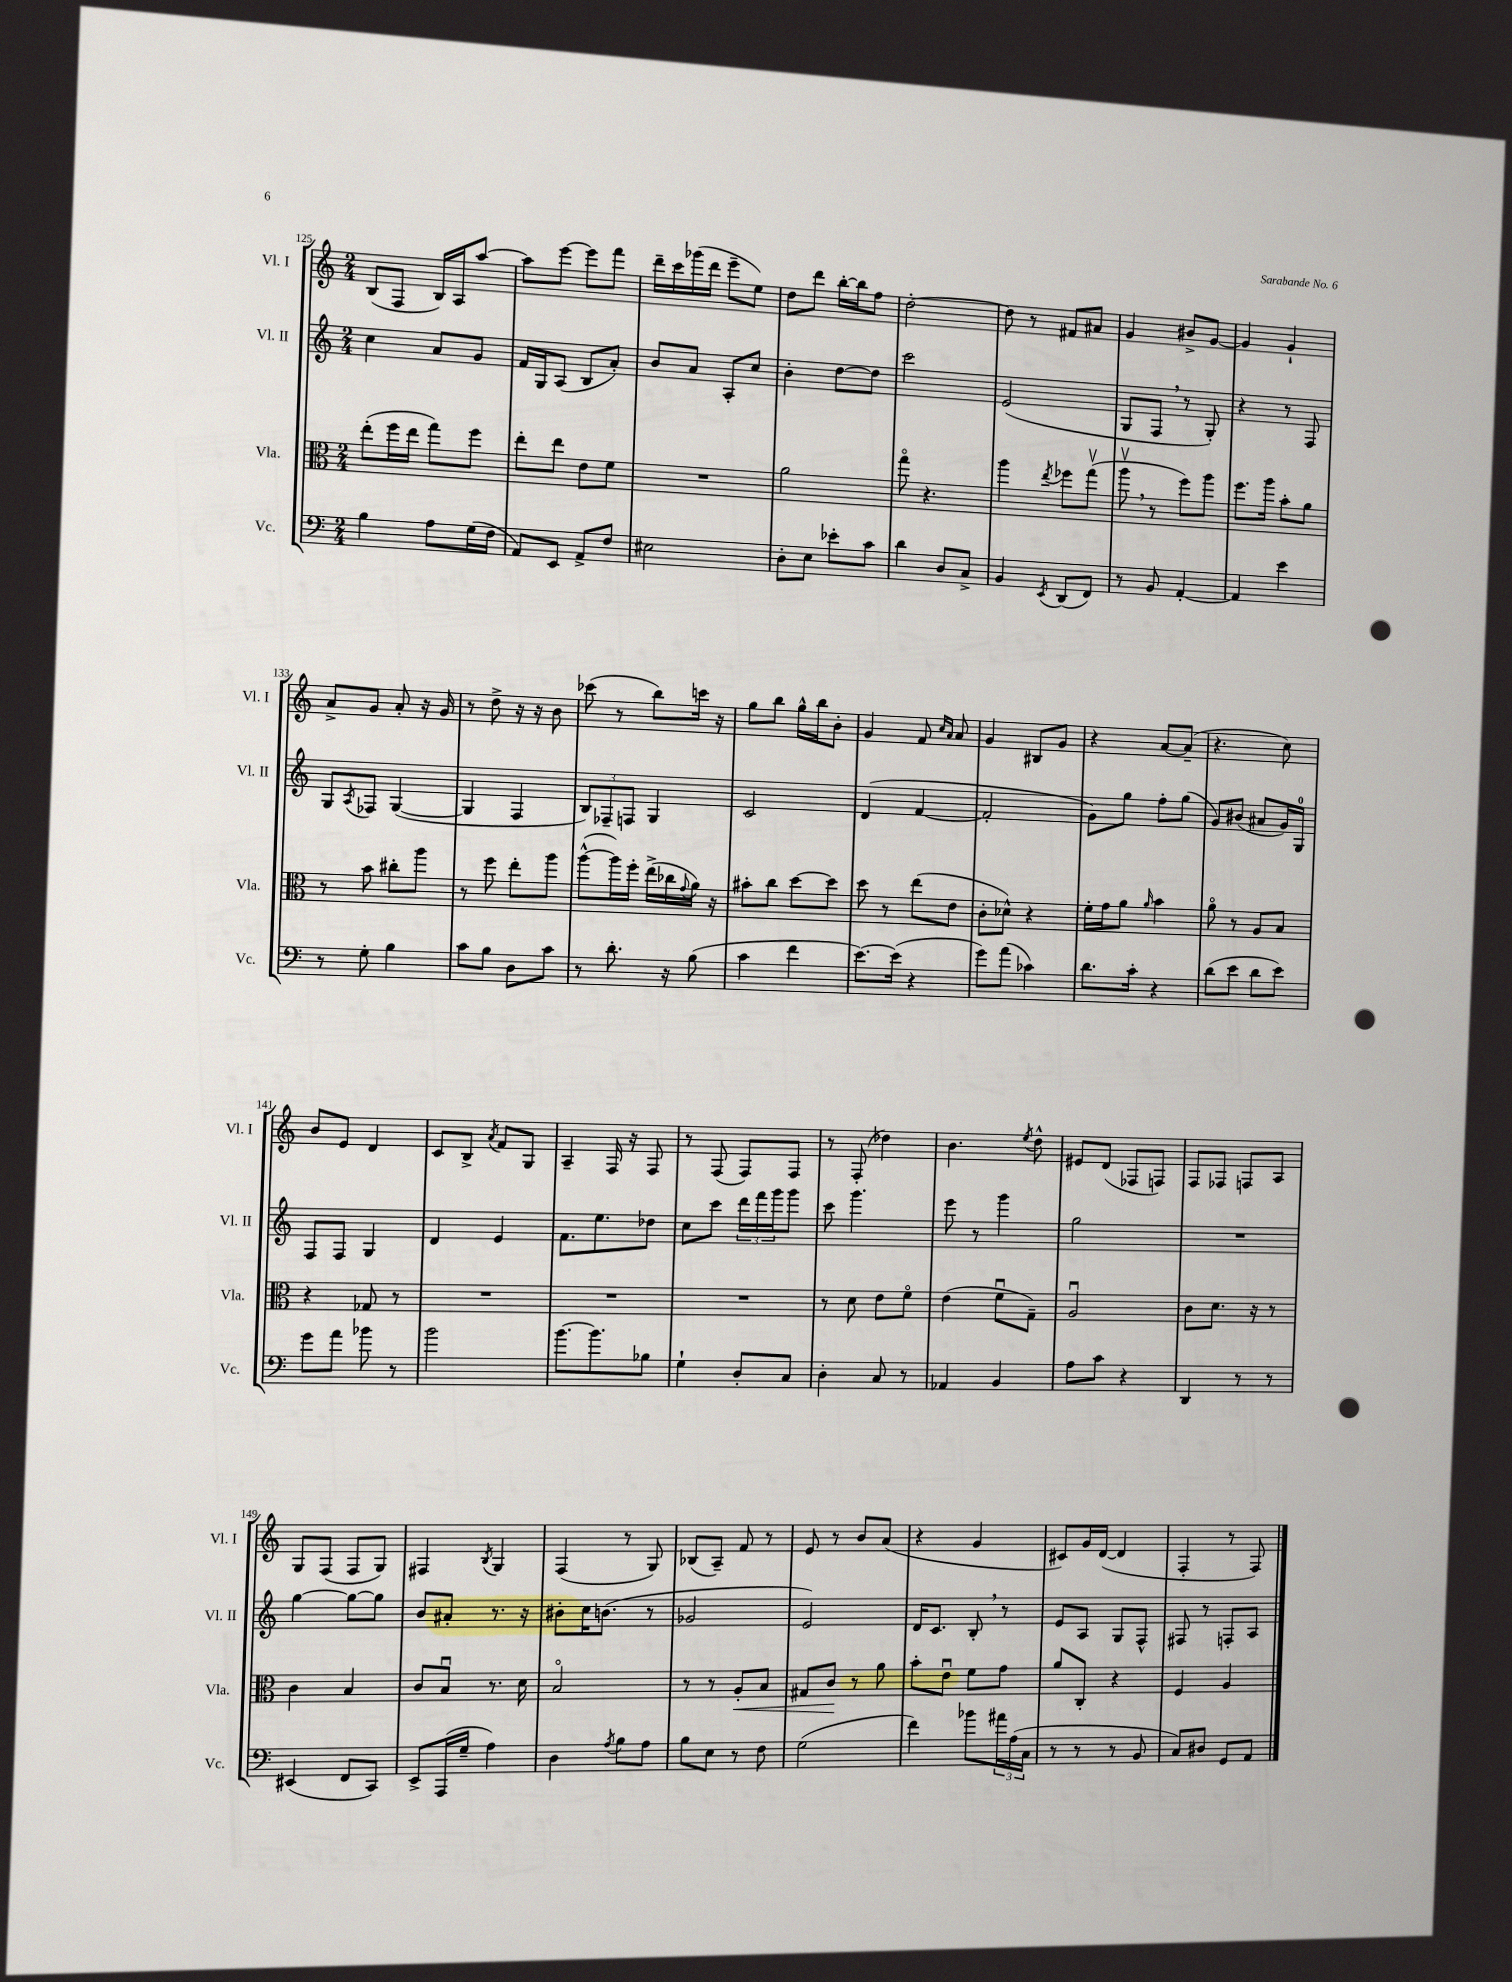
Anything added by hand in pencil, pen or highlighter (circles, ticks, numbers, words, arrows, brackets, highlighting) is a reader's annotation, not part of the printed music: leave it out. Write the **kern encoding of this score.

**kern	**kern	**kern	**kern
*staff4	*staff3	*staff2	*staff1
*clefF4	*clefC3	*clefG2	*clefG2
*k[]	*k[]	*k[]	*k[]
*M2/4	*M2/4	*M2/4	*M2/4
4B	(8ee'	4cc	(8B
.	16ff	.	8F
.	16ee	.	.
8A	8gg)	8a	16B)
.	.	.	16A
(16G	8ff	8g	[8aa
16F	.	.	.
=	=	=	=
8AA)	8ee'	16f	8aa]
.	.	16G	.
8EE	8ee	(8A	[8eee
8AA^	8e	8B	8eee]
8F	8f	8a')	8fff
=	=	=	=
2E#	2r	8b	16ddd~
.	.	.	16ccc
.	.	8a	(16ggg-
.	.	.	16ddd
.	.	8A'	8eee~
.	.	8cc	8ee)
=	=	=	=
8D'	2a	4b'	8dd
8E	.	.	8ddd
8e-'	.	[8dd	[16bb'
.	.	.	16bb]
8c	.	8dd]	8ff
=	=	=	=
4d	8ggo	2ccc	[2dd'
.	4.r	.	.
8D	.	.	.
8C^	.	.	.
=	=	=	=
4BB	4aa	(2e	8dd]
.	.	.	8r
8qEE	8qee	.	.
(8DD	8ff-	.	8f#
8FF)	(8ggv	.	8a#
=	=	=	=
8r	8aav	8G	4g
8BB	8r	8F	.
[4AA'	8ff)	8r	8b#^
.	8aa	8G')	[8g
=	=	=	=
4AA]	8.ff	4r	4g]
.	16aa	.	.
4e	8b'	8r	4g`
.	8a	8F	.
=	=	=	=
8r	8r	8G	8a^
.	.	8qA	.
8G'	8b	8F-	8g
4B	8cc#'	([4G	8a'
.	8aa	.	16r
.	.	.	16g
=	=	=	=
8c	8r	4G]	8r
8B	8ff	.	8dd^
8D	8ee'	4F	16r
.	.	.	16r
8c	8aa	.	8b
=	=	=	=
8r	([8aa^^	12B)	(8ccc-
.	.	12F-~	.
8.d'	16aa])	.	8r
.	.	12F	.
.	16ff'	.	.
.	(16ee^	4G	8bb)
16r	16cc-	.	.
.	8qqg	.	.
(8B	16a)	.	16ccc
.	16r	.	16r
=	=	=	=
4c	8b#'	2c	8gg
.	8cc	.	8bb
4f	[8dd	.	16gg^^
.	.	.	16bb
.	8dd]	.	8b'
=	=	=	=
[8.e)	8dd	(4d	4g
.	8r	.	.
(16e]	.	.	.
4r	(8ee	[4f	8f
.	.	.	16qqcc
.	.	.	16qqa
.	8e	.	8a
=	=	=	=
8g)	8c'	2f']	4g
(8a	8d-^^)	.	.
4c-)	4r	.	8B#
.	.	.	8g
=	=	=	=
8.d	16f'	8g)	4r
.	16g	.	.
.	8a	8gg	.
16c'	.	.	.
.	16qqa	.	.
4r	4b	8ff'	[8a
.	.	(8gg	(8a~]
=	=	=	=
(8d	8ao	8g)	4.r
8e	8r	(8b#	.
8d	8A	8a#	.
8e)	8B	16g)	8cc)
.	.	16G	.
=	=	=	=
8g	4r	8F	8b
8a	.	8F	8e
8b-	8G-	4G	4d
8r	8r	.	.
=	=	=	=
2b	2r	4d	8c
.	.	.	8B^
.	.	.	8qa
.	.	4e	8f
.	.	.	8G
=	=	=	=
[8.b	2r	8.f	4A~
8.b]	.	8.ee	.
.	.	.	16F
.	.	.	16r
8B-	.	8dd-	8F
=	=	=	=
4G`	2r	8cc	8r
.	.	8ccc	(8F
8D'	.	24ddd	8F)
.	.	24fff	.
.	.	24ggg	.
8C	.	8ggg	8F
=	=	=	=
4D'	8r	8ccc	8r
.	8d	4.ggg	(8F'
8C	8e	.	4dd-)
8r	8fo	.	.
=	=	=	=
4AA-	(4e	8eee	4.b
.	.	8r	.
4BB	8fu	4ggg	.
.	.	.	8qee
.	8G~)	.	8dd^^
=	=	=	=
8A	2Au	2gg	8e#
8c	.	.	(8d
4r	.	.	8F-
.	.	.	8F)
=	=	=	=
4DD	8c	2r	8F
.	8.d	.	8F-
8r	.	.	8F
.	16r	.	.
8r	8r	.	8A
=	=	=	=
(4EE#	4c	[4gg	8G
.	.	.	(8F
8FF	4B	8gg_	8F
8CC)	.	8gg]	8G)
=	=	=	=
8EE^	8c	8b	4F#
(16AAA	8Bu	8a#'	.
16G~	.	.	.
.	.	.	8qB
4A)	8.r	8.r	4G
.	16d	16r	.
=	=	=	=
4D	2Bo	8b#'	(4F
.	.	16cc	.
.	.	(8.b	.
8qA	.	.	.
8B	.	.	8r
8A	.	8r	8G)
=	=	=	=
8B	8r	2g-	(8B-
8E	8r	.	8A~)
8r	8A'	.	8f
8F	8B	.	8r
=	=	=	=
(2G	8G#	2e)	8e
.	8c	.	8r
.	8r	.	8b
.	8a	.	(8a
=	=	=	=
4f)	8b'	16d	4r
.	.	8.c	.
.	8eu	.	.
8b-	8f	8B'	4g
24a#	8g	8r	.
(24A	.	.	.
24C	.	.	.
=	=	=	=
8r	8a	8e	8c#)
8r	8C'	8A	16g
.	.	.	([16d
8r	4r	8G	4d]
8BB	.	8F^^	.
=	=	=	=
8C)	4F	8F#	4F'
8D#	.	8r	.
8GG	4A	8F'	8r
8AA	.	8A	8F)
==	==	==	==
*-	*-	*-	*-
